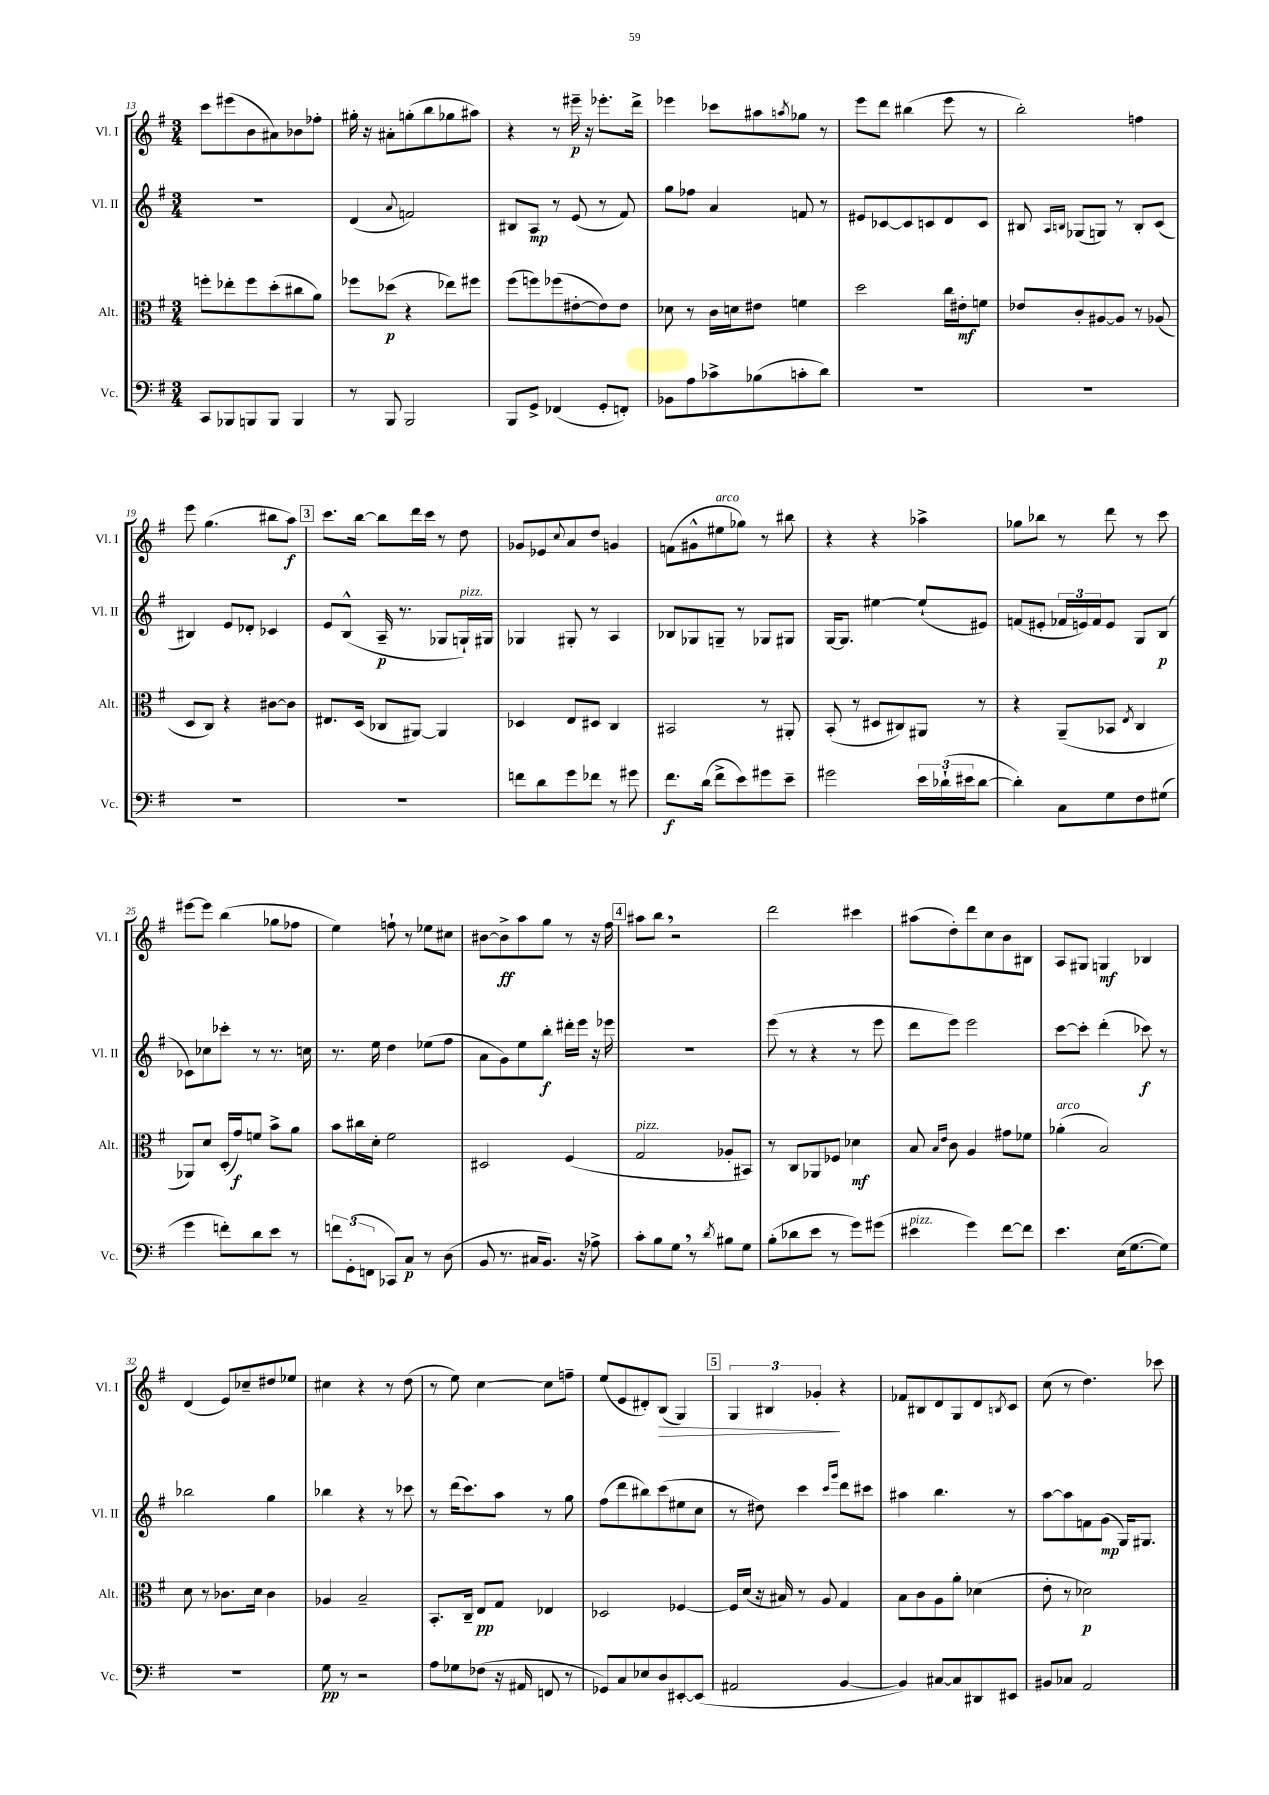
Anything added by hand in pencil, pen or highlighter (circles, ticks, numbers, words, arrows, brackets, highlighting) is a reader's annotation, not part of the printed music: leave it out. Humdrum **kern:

**kern	**dynam	**kern	**dynam	**kern	**dynam	**kern	**dynam
*part4	*part4	*part3	*part3	*part2	*part2	*part1	*part1
*staff4	*staff4	*staff3	*staff3	*staff2	*staff2	*staff1	*staff1
*I"Vc.	*	*I"Alt.	*	*I"Vl. II	*	*I"Vl. I	*
*I'Vc.	*	*I'Alt.	*	*I'Vl. II	*	*I'Vl. I	*
*clefF4	*	*clefC3	*	*clefG2	*	*clefG2	*
*k[f#]	*	*k[f#]	*	*k[f#]	*	*k[f#]	*
*M3/4	*	*M3/4	*	*M3/4	*	*M3/4	*
=13	=13	=13	=13	=13	=13	=13	=13
8CC/L	.	8ffn'\L	.	2.r	.	8ccc\L	.
8BBB-X/	.	8ee-X'\	.	.	.	(8eee#X\	.
8BBBn/	.	8ff\	.	.	.	8b\	.
8BBB/J	.	(8dd'\	.	.	.	8a#X\)	.
4BBB/	.	8cc#X\	.	.	.	8b-X\	.
.	.	8a\J)	.	.	.	8ff-X'\J	.
=14	=14	=14	=14	=14	=14	=14	=14
8r	.	8ff-X\L	.	(4d/	.	16gg#X'\	.
.	.	.	.	.	.	16r	.
8BBB/	.	(8dd-X\J	p	.	.	8a#X'\L	.
.	.	.	.	8qqa/	.	.	.
2BBB/	.	4r	.	2fn/)	.	(8ggn'\	.
.	.	.	.	.	.	8bb\	.
.	.	8ee-X\L)	.	.	.	8gg-X\	.
.	.	8ff#X\J	.	.	.	8aa#X\J)	.
=15	=15	=15	=15	=15	=15	=15	=15
8BBB/L	.	(8ff#\L	.	8B#X/L	.	4r	.
8GG^/J	.	8ffn\)	.	8A/J	mp	.	.
(4FF-X/	.	(8ff-X\	.	8r	.	8r	.
.	.	[8e#X'\	.	(8e/	.	16eee#X~\	p
.	.	.	.	.	.	16r	.
8GG'/L	.	8e#\])	.	8r	.	8.eee-X'\L	.
8FFn'/J)	.	8e#\J	.	8f#/)	.	.	.
.	.	.	.	.	.	16ddd^\Jk	.
=16	=16	=16	=16	=16	=16	=16	=16
8BB-X\L	.	8d-X\	.	8gg\L	.	4eee-X\	.
8A\	.	8r	.	8ff-X\J	.	.	.
8c-X^\	.	16c\LL	.	4a/	.	8ccc-X\L	.
.	.	16dn\J	.	.	.	.	.
(8B-X\	.	8e#X\J	.	.	.	8aa#X\	.
.	.	.	.	.	.	8qaan/	.
8cn'\	.	4fn\	.	8fn/	.	8gg-X\J	.
8d\J)	.	.	.	8r	.	8r	.
=17	=17	=17	=17	=17	=17	=17	=17
2.r	.	2dd\	.	8e#X/L	.	8eee\L	.
.	.	.	.	[8c-X/	.	8ddd\J	.
.	.	.	.	8c-/]	.	(4bb#X\	.
.	.	.	.	8cn/	.	.	.
.	.	16cc\LL	.	8d/	.	8eee\	.
.	.	16e#X'\J	mf	.	.	.	.
.	.	8fn\J	.	8c/J	.	8r	.
=18	=18	=18	=18	=18	=18	=18	=18
2.r	.	8e-X/L	.	8B#X/	.	2bb'\)	.
.	.	.	.	16qqA/LL	.	.	.
.	.	.	.	16qqBn/JJ	.	.	.
.	.	8c'/	.	(8G-X/L	.	.	.
.	.	[8A#X/	.	8Gn/J)	.	.	.
.	.	8A#/J]	.	8r	.	.	.
.	.	8r	.	8B'/L	.	4ffn\	.
.	.	(8A-X/	.	(8c/J	.	.	.
!!LO:LB:g=z
=19	=19	=19	=19	=19	=19	=19	=19
2.r	.	8D/L	.	4B#X/)	.	8eee\	.
.	.	8C/J)	.	.	.	(4.gg\	.
.	.	4r	.	8e/L	.	.	.
.	.	.	.	8d-X'/J	.	.	.
.	.	[8c#X\L	.	4c-X/	.	8bb#X\L	.
.	.	8c#\J]	.	.	.	8aa\J)	f
!!LO:REH:place=s1:t=3
=20	=20	=20	=20	=20	=20	=20	=20
2.r	.	8.E#X/L	.	8e/L	.	8.ccc\L	.
.	.	.	.	(8B^^/J	.	.	.
.	.	(16D/Jk	.	.	.	[16bb\Jk	.
.	.	8C-X/L	.	16A~/	p	8bb\L]	.
.	.	.	.	8.r	.	.	.
.	.	[8AA#X/J)	.	.	.	16ddd\L	.
.	.	.	.	.	.	16ccc\JJ	.
.	.	4AA#/]	.	8G-X/L	.	8r	.
!	!	!	!	!LO:TX:a:i:t=pizz.	!	!	!
.	.	.	.	16Gn`/L)	.	8dd\	.
.	.	.	.	16G#X/JJ	.	.	.
=21	=21	=21	=21	=21	=21	=21	=21
8fn\L	.	4D-X/	.	4G-X/	.	8g-X/L	.
8d\	.	.	.	.	.	8e-X/	.
.	.	.	.	.	.	8qqcc/	.
8g\	.	8E/L	.	8G#X'/	.	8a/	.
8f-X\J	.	8D#X/J	.	8r	.	8dd/J	.
8r	.	4C/	.	4A/	.	4gn/	.
8g#X\	.	.	.	.	.	.	.
=22	=22	=22	=22	=22	=22	=22	=22
8.f#\L	f	2BB#X/	.	8B-X/L	.	(8fn\L	.
.	.	.	.	8G-X/	.	8g#X^^\	.
(16d\Jk	.	.	.	.	.	.	.
!	!	!	!	!	!	!LO:TX:a:i:t=arco	!
8f#^\L	.	.	.	8Gn~/J	.	8ee#X\	.
8e\)	.	.	.	8r	.	8gg-X\J)	.
8g#X\	.	8r	.	8G-X/L	.	8r	.
8e~\J	.	8AA#X'/	.	8G#X/J	.	8bb#X\	.
=23	=23	=23	=23	=23	=23	=23	=23
2g#X\	.	(8BB'/	.	[16G/KL	.	4r	.
.	.	.	.	8.G/J]	.	.	.
.	.	8r	.	.	.	.	.
.	.	8D#X/L	.	[4ee#X\	.	4r	.
.	.	8C#X/)	.	.	.	.	.
24e\LL	.	8AA#X/J	.	(8ee#`/L]	.	4aa-X^\	.
(24d-X`\	.	.	.	.	.	.	.
24e#X\J	.	.	.	.	.	.	.
[8d-\J	.	8r	.	8e#X/J)	.	.	.
=24	=24	=24	=24	=24	=24	=24	=24
4d-'\])	.	4r	.	(8fn/L	.	8gg-X\L	.
.	.	.	.	8e#X'/J	.	8bb-X\J	.
8C\L	.	(8AA~/L	.	24f-X/LL	.	8r	.
.	.	.	.	24en/)	.	.	.
.	.	.	.	24f-/J	.	.	.
8G\	.	8BB-X/J	.	8e/J	.	8ddd\	.
.	.	8qE/	.	.	.	.	.
8F#\	.	4C/	.	8G/L	.	8r	.
(8G#X\J	.	.	.	(8B/J	p	8ccc\	.
!!LO:LB:g=z
=25	=25	=25	=25	=25	=25	=25	=25
4g\	.	8AA-X/L)	.	8c-X\L)	.	[8eee#X\L	.
.	.	8d/J	.	8cc-X\	.	8eee#\J]	.
8fn'\L)	.	(16D'/LL	.	8ccc-X'\J	.	(4bb\	.
.	.	16g/J)	f	.	.	.	.
8d\	.	8fn/J	.	8r	.	.	.
8e\J	.	8b^\L	.	8.r	.	8gg-X\L	.
8r	.	8a\J	.	.	.	8ff-X\J	.
.	.	.	.	16ccn\	.	.	.
=26	=26	=26	=26	=26	=26	=26	=26
12fn\L	.	8b\L	.	8.r	.	4ee\)	.
(12GG'\	.	.	.	.	.	.	.
.	.	16cc#X\L	.	.	.	.	.
12FFn\J	.	.	.	.	.	.	.
.	.	16d'\JJ	.	16ee\	.	.	.
8CC-X/L)	.	2f#\	.	4dd\	.	8ffn`\	.
8C/J	p	.	.	.	.	8r	.
8r	.	.	.	(8ee-X\L	.	8ee-X\L	.
(8D\	.	.	.	8ff#\J	.	8cc#X\J	.
=27	=27	=27	=27	=27	=27	=27	=27
8BB/	.	2D#X/	.	8a\L	.	[8b#X\L	.
8.r	.	.	.	8g\)	.	8b#^\]	ff
.	.	.	.	8ee\	.	8aa\	.
16C#X/KL	.	.	.	.	.	.	.
8.BB/J)	.	.	.	8bb'\J	f	8gg\J	.
.	.	(4F#/	.	16ddd#X'\LL	.	8r	.
16r	.	.	.	16eee\JJ	.	.	.
8A-X^\	.	.	.	16r	.	16r	.
.	.	.	.	16eee-X\	.	16ff#\	.
!!LO:REH:place=s1:t=4
=28	=28	=28	=28	=28	=28	=28	=28
!	!	!LO:TX:a:i:t=pizz.	!	!	!	!	!
8c'\L	.	2G/	.	2.r	.	8aa#X\L	.
8B\	.	.	.	.	.	8bb,\J	.
8G,\J	.	.	.	.	.	2r	.
8r	.	.	.	.	.	.	.
8qd/	.	.	.	.	.	.	.
8B#X\L	.	8A-X'/L	.	.	.	.	.
8G\J	.	8BB#X/J)	.	.	.	.	.
=29	=29	=29	=29	=29	=29	=29	=29
(8B'\L	.	8r	.	(8eee\	.	2ddd\	.
8d-X\	.	8C/L	.	8r	.	.	.
8e\J	.	8AA-X/	.	4r	.	.	.
8r	.	8F-X/J	.	.	.	.	.
8g\L)	.	4d-X\	mf	8r	.	4ccc#X\	.
(8g#X\J	.	.	.	8eee\	.	.	.
=30	=30	=30	=30	=30	=30	=30	=30
!LO:TX:a:i:t=pizz.	!	!	!	!	!	!	!
4e#X\	.	8B/	.	8ddd\L	.	(8aa#X\L	.
.	.	16qqB/LL	.	.	.	.	.
.	.	16qqe/JJ	.	.	.	.	.
.	.	8c\	.	8eee\J)	.	8dd'\)	.
4g\)	.	4A/	.	2eee\	.	8ddd\	.
.	.	.	.	.	.	8cc\	.
[8f#\L	.	8g#X\L	.	.	.	8b\	.
8f#\J]	.	8f-X\J	.	.	.	8B#X\J	.
=31	=31	=31	=31	=31	=31	=31	=31
!	!	!LO:TX:a:i:t=arco	!	!	!	!	!
4.e\	.	(4a-X'\	.	[8ccc\L	.	8A/L	.
.	.	.	.	8ccc'\J]	.	8G#X/J	.
.	.	2B/)	.	(4ddd'\	.	4Gn/	mf
(16E\KL	.	.	.	.	.	.	.
[8.G\	.	.	.	.	.	.	.
.	.	.	.	8ccc-X\)	f	4B-X/	.
8G\J])	.	.	.	8r	.	.	.
!!LO:LB:g=z
=32	=32	=32	=32	=32	=32	=32	=32
2.r	.	8d\	.	2bb-X\	.	(4d/	.
.	.	8r	.	.	.	.	.
.	.	8.c-X\L	.	.	.	8e/L)	.
.	.	.	.	.	.	8cc-X~/	.
.	.	16d\Jk	.	.	.	.	.
.	.	4c-\	.	4gg\	.	8dd#X/	.
.	.	.	.	.	.	8ee-X/J	.
=33	=33	=33	=33	=33	=33	=33	=33
8G\	pp	4A-X/	.	4bb-X\	.	4cc#X\	.
8r	.	.	.	.	.	.	.
2r	.	2B~/	.	4r	.	4r	.
.	.	.	.	8r	.	8r	.
.	.	.	.	8ccc-X\	.	(8dd\	.
=34	=34	=34	=34	=34	=34	=34	=34
8A\L	.	8.BB'/L	.	8r	.	8r	.
8G-X\	.	.	.	(16ddd\KL	.	8ee\)	.
.	.	16C~/Jk	.	8.ccc\)	.	.	.
(8F-X\J	.	8E/L	pp	.	.	[4cc\	.
16r	.	8G/J	.	8aa\J	.	.	.
16AA#X/	.	.	.	.	.	.	.
8FFn/	.	4E-X/	.	8r	.	8cc\L]	.
8r	.	.	.	8gg\	.	8ffn~\J	.
=35	=35	=35	=35	=35	=35	=35	=35
8GG-X/L)	.	2D-X/	.	(8ff#\L	.	(8ee/L	.
8C/	.	.	.	8ddd\	.	8e/	.
8E-X/	.	.	.	8bb#X\)	.	8d#X'/)	.
!	!	!	!	!	!	!	!LO:HP:b
8D/	.	.	.	(8ccc\	.	(8B/J	>
[8EE#X'/	.	[4F-X/	.	8ee#X\	.	4G/)	.
(8EE#/J]	.	.	.	8cc\J	.	.	.
!!LO:REH:place=s1:t=5
=36	=36	=36	=36	=36	=36	=36	=36
2AA#X/	.	16F-/LL]	.	8r	.	6G/	.
.	.	(16d/JJ	.	.	.	.	.
.	.	16r	.	8dd#X\)	.	.	.
.	.	.	.	.	.	6B#X/	.
.	.	16B#X/)	.	.	.	.	.
.	.	8r	.	4ccc\	.	.	.
.	.	.	.	.	.	6g-X'/	.
.	.	8A/	.	.	.	.	.
.	.	.	.	16qqccc/LL	.	.	.
.	.	.	.	16qqggg/JJ	.	.	.
[4BB/	.	4G/	.	8ddd\L	.	4r	]
.	.	.	.	8ccc#X\J	.	.	.
=37	=37	=37	=37	=37	=37	=37	=37
4BB/])	.	8B\L	.	4aa#X\	.	8f-X/L	.
.	.	8c\	.	.	.	8B#X/	.
[8C#X/L	.	8A\	.	4.bb\	.	8d/	.
8C#/]	.	8a'\J	.	.	.	8G/	.
8DD#X/	.	(4d-X\	.	.	.	8d/	.
.	.	.	.	.	.	8qBn/	.
8EE#X/J	.	.	.	8r	.	8c/J	.
=38	=38	=38	=38	=38	=38	=38	=38
8BB#X/L	.	8e'\	.	[8aa\L	.	(8cc\	.
8C-X/J	.	8r	.	8aa\]	.	8r	.
2AA/	.	2d-X\)	p	8fn\	.	4.dd\)	.
.	.	.	.	(8g\J	mp	.	.
.	.	.	.	16G/KL)	.	.	.
.	.	.	.	8.G#X/J	.	.	.
.	.	.	.	.	.	8ccc-X\	.
==	==	==	==	==	==	==	==
*-	*-	*-	*-	*-	*-	*-	*-
